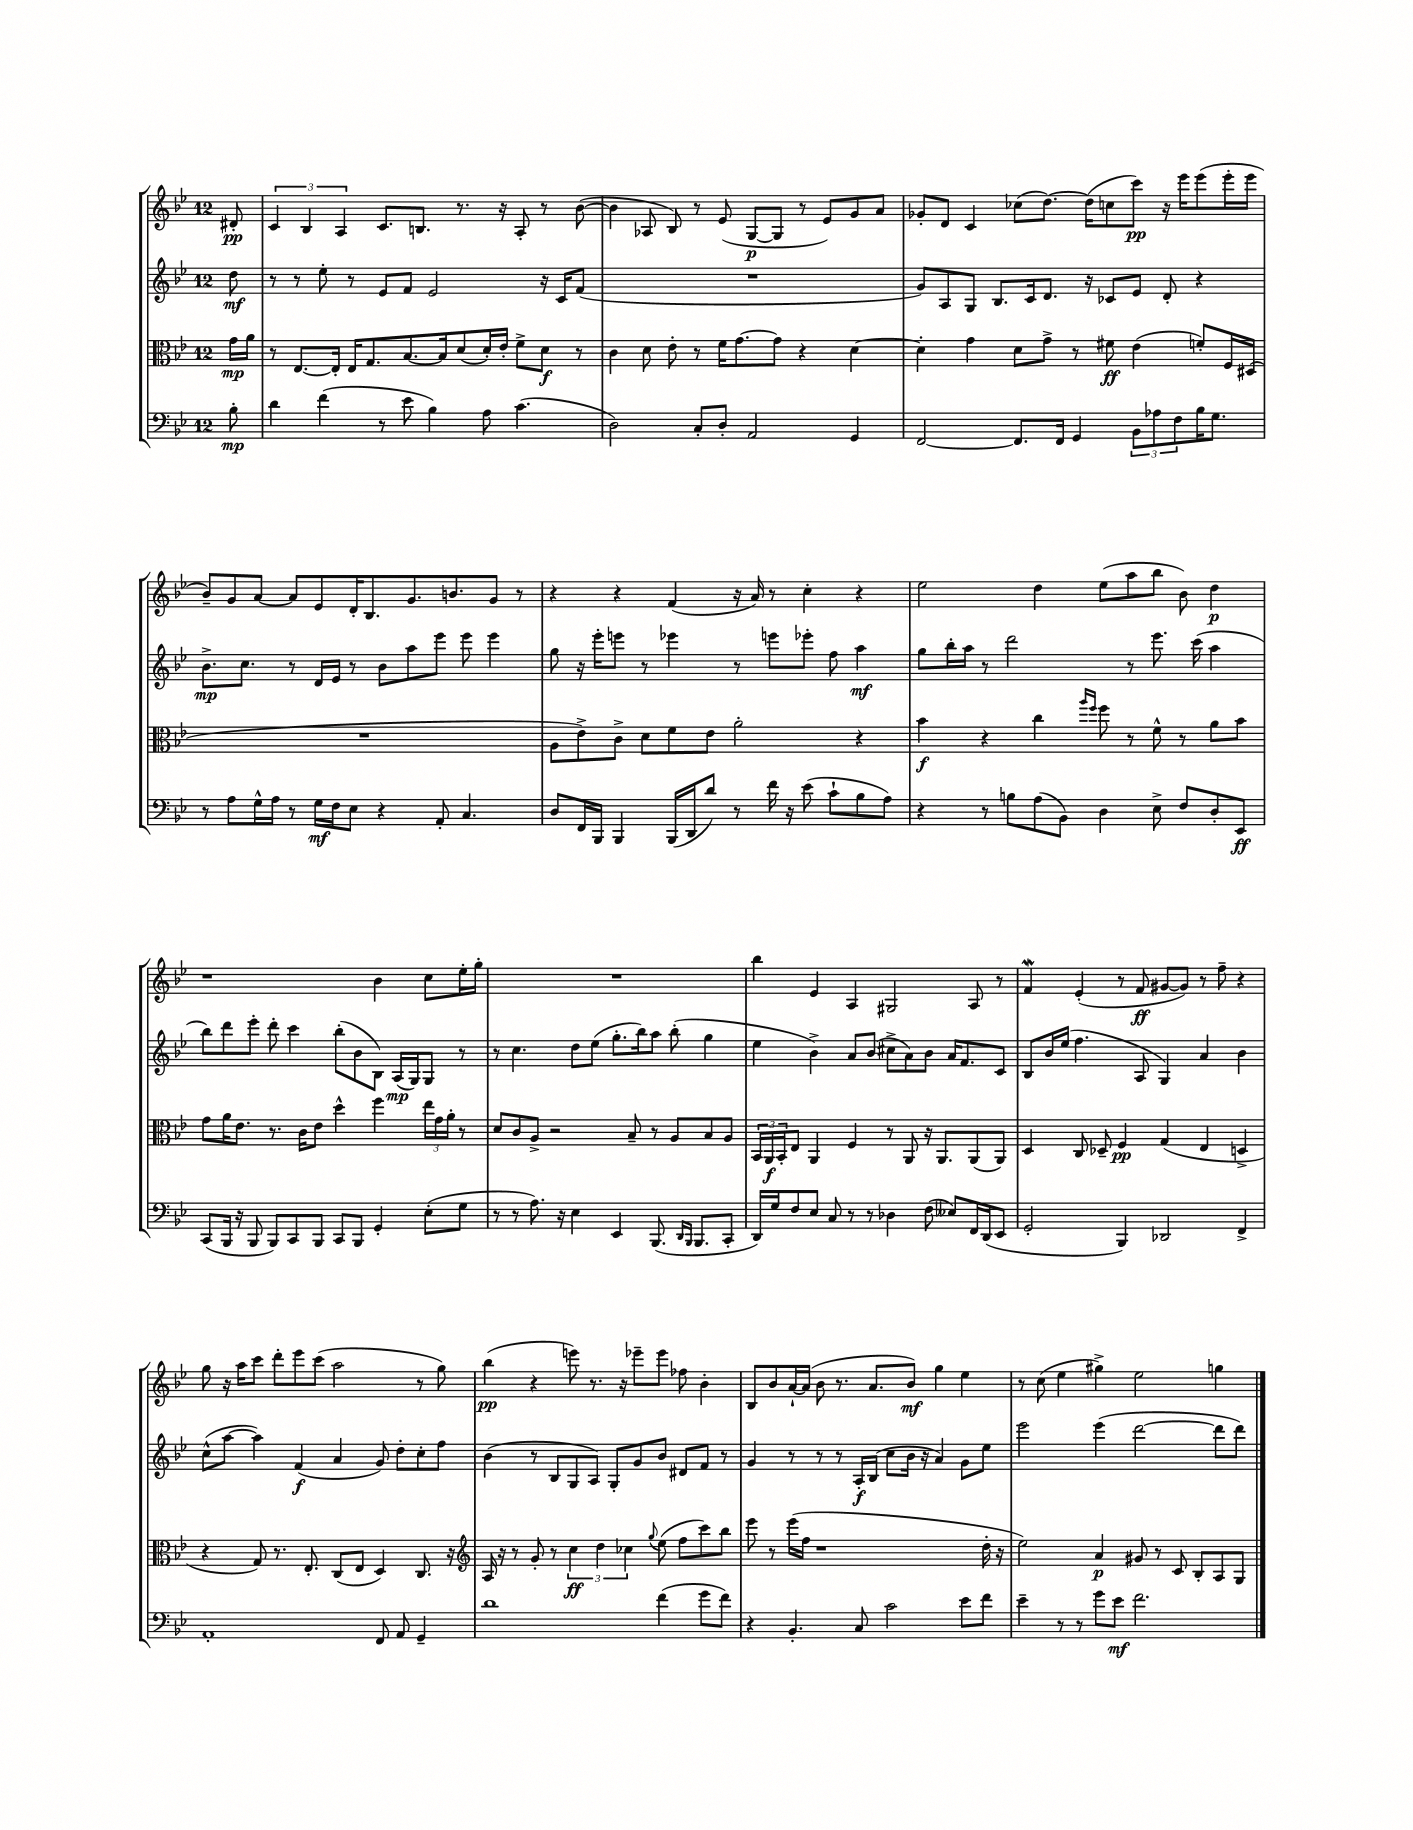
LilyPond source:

<<
\new StaffGroup <<
\new Staff = "s0" {
    \clef treble \key bes \major \once \override Staff.TimeSignature.style = #'single-digit \time 12/8 \partial 8
    dis'8-.\pp |
    \tuplet 3/2 { c'4 bes4 a4 } c'8. b8. r8. r16 a8-. r8 bes'8~( |
    bes'4 aes8 bes8) r8 ees'8( g8~\p g8 r8 ees'8) g'8 a'8 |
    ges'8-. d'8 c'4 ces''8( d''8.~) d''16( c''8 c'''8\pp) r16 ees'''16 ees'''8( ees'''16-. ees'''16 |
    bes'8--) g'8 a'8~ a'8 ees'8 d'16-. bes8. g'8. b'8. g'8 r8 |
    r4 r4 f'4( r16 a'16) r8 c''4-. r4 |
    ees''2 d''4 ees''8( a''8 bes''8 bes'8) d''4\p |
    r1 bes'4 c''8 ees''16-. g''16-. |
    R1. |
    bes''4 ees'4 a4 gis2 a8 r8 |
    f'4\mordent ees'4-.( r8 f'8\ff gis'8~ gis'8) r8 f''8-- r4 |
    g''8 r16 a''16 c'''8 d'''8-. ees'''8 c'''8( a''2 r8 g''8) |
    bes''4\pp( r4 e'''8) r8. r16 ees'''8-- ees'''8 fes''8 bes'4-. |
    bes8 bes'8 a'16~-! a'16( bes'8 r8. a'8. bes'8\mf) g''4 ees''4 |
    r8 c''8( ees''4 gis''4->) ees''2 g''4 \bar "|." |
}
\new Staff = "s1" {
    \clef treble \key bes \major \once \override Staff.TimeSignature.style = #'single-digit \time 12/8 \partial 8
    d''8\mf |
    r8 r8 ees''8-. r8 ees'8 f'8 ees'2 r16 c'16 f'8( |
    R1. |
    g'8) a8 g8 bes8. c'16 d'8. r16 ces'8 ees'8 d'8-. r4 |
    bes'8.->\mp c''8. r8 d'16 ees'16 r8 bes'8 a''8 ees'''8 ees'''8 ees'''4 |
    g''8 r16 ees'''16-. e'''8 r8 ees'''4 r8 e'''8 ees'''8-. f''8 a''4\mf |
    g''8 bes''16-. a''16 r8 d'''2 r8 ees'''8. c'''16( a''4 |
    bes''8) d'''8 ees'''8-. d'''8-. c'''4 bes''8-.( bes'8 bes8) a16\mp( g16) g8 r8 |
    r8 c''4. d''8 ees''8( g''8.-. bes''16) a''8 bes''8-.( g''4 |
    ees''4 bes'4->) a'8 bes'8( cis''8-> a'8) bes'8 a'16 f'8. c'8 |
    bes8 bes'16 ees''16( f''4. a8 g4) a'4 bes'4 |
    c''8-^( a''8~ a''4) f'4\f( a'4 g'8) d''8-. c''8-. f''8 |
    bes'4( r8 bes8 g8 a8) g8-. g'8 bes'8 dis'8 f'8 r8 |
    g'4 r8 r8 r8 a16-.\f bes16( c''8 bes'16 r16 a'4) g'8 ees''8 |
    ees'''2 ees'''4( d'''2~ d'''8 d'''8) \bar "|." |
}
\new Staff = "s2" {
    \clef alto \key bes \major \once \override Staff.TimeSignature.style = #'single-digit \time 12/8 \partial 8
    g'16\mp a'16 |
    r8 ees8.~ ees16-. ees16 g8. bes8.~ bes16 d'8( d'16-.) ees'16-. f'8-> d'8\f r8 |
    c'4 d'8 ees'8-. r8 f'16 g'8.~ g'8 r4 d'4~ |
    d'4-. g'4 d'8 g'8-> r8 fis'8\ff ees'4( f'8-.) f16 dis16( |
    R1. |
    a8 ees'8->) c'8-> d'8 f'8 ees'8 a'2-. r4 |
    bes'4\f r4 c''4 \grace { a''16 f''16 } f''8 r8 f'8-^ r8 a'8 bes'8 |
    g'8 a'16 ees'8. r8. c'16 ees'8 d''4-^ f''4 \tuplet 3/2 { ees''16 g'16 a'16-. } r8 |
    d'8 c'8 a8-> r2 bes8-- r8 a8 bes8 a8 |
    \tuplet 3/2 { bes,16 a,16\f bes,16-. } ees8 a,4 f4 r8 a,8 r16 a,8. a,8( a,8) |
    d4 c8 des8-- f4\pp g4( ees4 d4-> |
    r4 g8) r8. ees8.-. c8( ees8 d4) c8. r16 |
    \clef treble a16 r16 r8 g'8-. r8 \tuplet 3/2 { c''4\ff d''4 ces''4 } \appoggiatura { g''8 } ees''8( f''8 c'''8) bes''8 |
    ees'''8 r8 ees'''16( f''16 r1 d''16-. r16 |
    ees''2) a'4\p gis'8 r8 c'8 bes8-. a8 g8 \bar "|." |
}
\new Staff = "s3" {
    \clef bass \key bes \major \once \override Staff.TimeSignature.style = #'single-digit \time 12/8 \partial 8
    bes8-.\mp |
    d'4 f'4( r8 ees'8 bes4) a8 c'4.( |
    d2) c8-. d8-. a,2 g,4 |
    f,2~ f,8. f,16 g,4 \tuplet 3/2 { bes,8 aes8 f8 } bes16 g8. |
    r8 a8 g16-^ a16 r8 g16\mf f16 ees8 r4 a,8-. c4. |
    d8 f,16 bes,,16 bes,,4 bes,,16( d,16 d'8) r8 f'16 r16 ees'8( c'8-! bes8 a8) |
    r4 r8 b8 a8( bes,8) d4 ees8-> f8 d8-. ees,8\ff |
    c,8( bes,,16 r16 bes,,8 bes,,8) c,8 bes,,8 c,8 bes,,8 g,4-. ees8-.( g8 |
    r8 r8 a8.) r16 ees4 ees,4 bes,,8.( \grace { d,16 bes,,16 } bes,,8. c,8-. |
    d,16) g16 f8 ees8 c8 r8 r8 des4 f8( eeses8) f,16 d,16( ees,8 |
    g,2-. bes,,4) des,2 f,4-> |
    a,1-. f,8 a,8 g,4-- |
    d'1 f'4( g'8 f'8) |
    r4 bes,4.-. c8 c'2 ees'8 f'8 |
    ees'4-- r8 r8 g'8 ees'8\mf f'2. \bar "|." |
}
>>
>>
\layout { \context { \Score \remove "Bar_number_engraver" } }
